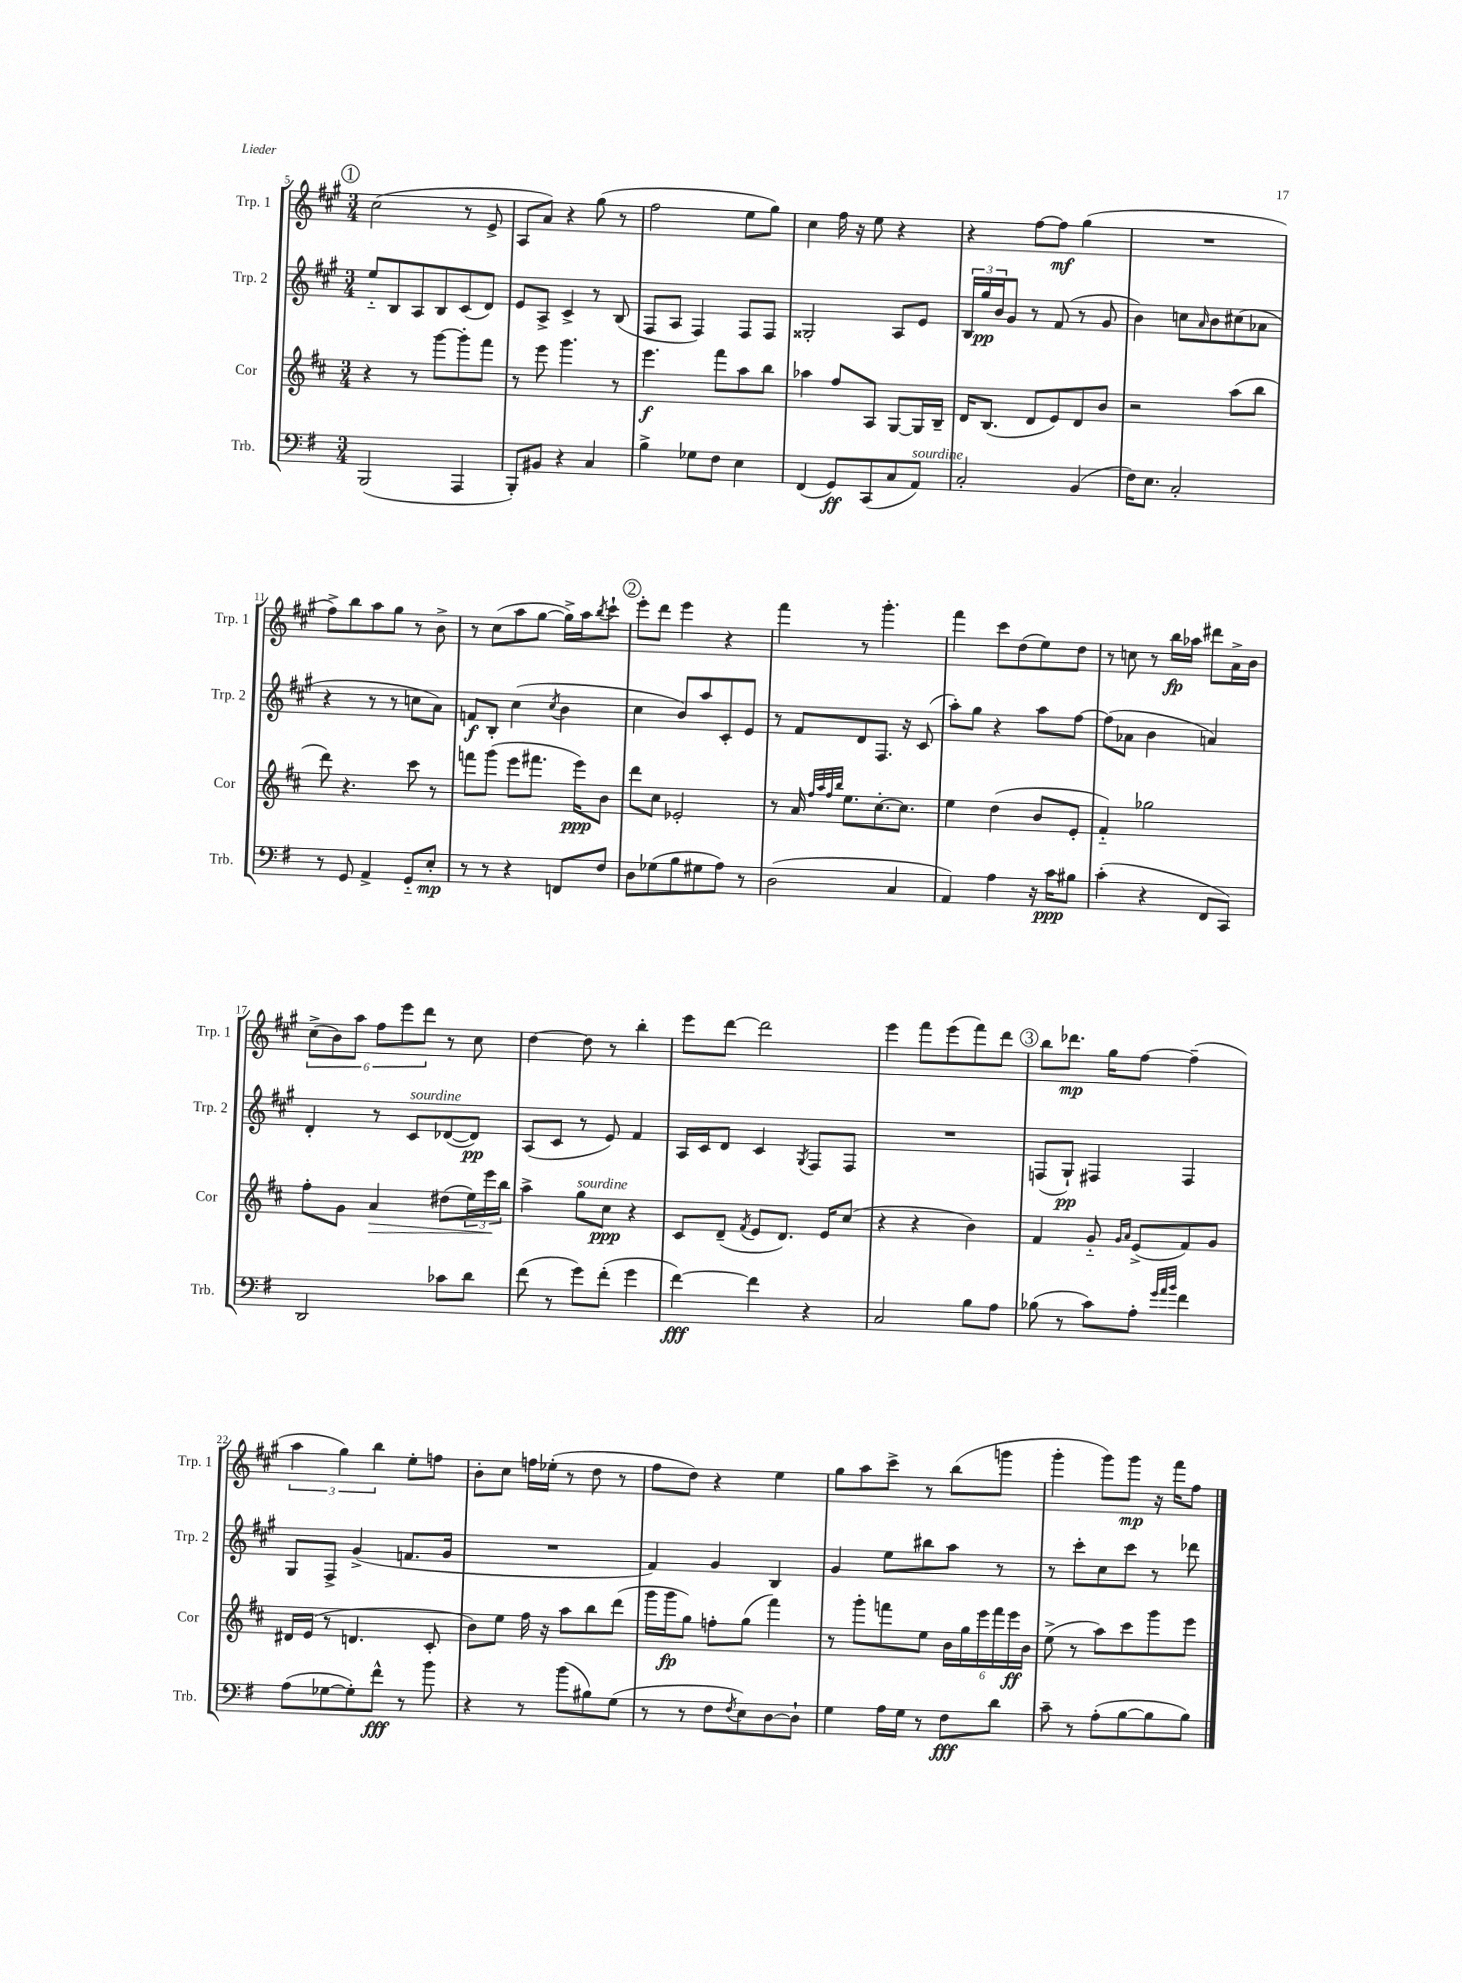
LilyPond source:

<<
\new StaffGroup <<
\new Staff = "s0" \with { instrumentName = "Trp. 1" shortInstrumentName = "Trp. 1" } {
    \clef treble \key a \major \numericTimeSignature \time 3/4
    \mark \markup { \circle "1" } cis''2( r8 e'8-> |
    a8 a'8) r4 gis''8( r8 |
    fis''2 e''8 gis''8) |
    cis''4 fis''16 r16 e''8 r4 |
    r4 fis''8~ fis''8\mf gis''4( |
    R2. |
    fis''8->) b''8 a''8 gis''8 r8 b'8-> |
    r8 cis''8( a''8 gis''8~ gis''16->) a''16 \acciaccatura { b''8 } cis'''8-! |
    \mark \markup { \circle "2" } e'''8-. d'''8 e'''4 r4 |
    fis'''4 r8 gis'''4.-. |
    fis'''4 cis'''8 d''8( e''8) d''8 |
    r8 c''8 r8 b''16\fp aes''16 dis'''8 a'16-> b'16 |
    \tuplet 6/4 { cis''8->( b'8) a''8 fis''8 e'''8 d'''8 } r8 cis''8 |
    d''4~ d''8 r8 b''4-. |
    e'''8 d'''8~ d'''2 |
    e'''4 fis'''8 e'''8( fis'''8) d'''8 |
    \mark \markup { \circle "3" } b''8 des'''8.\mp gis''16 fis''8~ fis''4--( |
    \tuplet 3/2 { a''4 gis''4) b''4 } e''8-. f''8 |
    b'8-. cis''8 f''16 ees''16-.( r8 d''8 r8 |
    fis''8 d''8) r4 e''4 |
    gis''8 a''8 cis'''8-> r8 b''8( g'''8 |
    gis'''4-. gis'''8) gis'''8\mp r16 fis'''16 fis''8 \bar "|." |
}
\new Staff = "s1" \with { instrumentName = "Trp. 2" shortInstrumentName = "Trp. 2" } {
    \clef treble \key a \major \numericTimeSignature \time 3/4
    \mark \markup { \circle "1" } e''8-_ b8 a8 b8 cis'8( d'8) |
    e'8 a8-> cis'4-> r8 b8( |
    fis8 a8 fis4) fis8 fis8 |
    gisis2-. a8 e'8 |
    \tuplet 3/2 { b16 gis''16\pp b'16 } gis'8 r8 fis'8( r8 gis'8 |
    b'4) c''8 \grace { a'16 } b'8 cis''8( aes'8 |
    r4 r8 r8 c''8 a'8) |
    f'8\f b8-. cis''4( \acciaccatura { cis''8 } b'4 |
    \mark \markup { \circle "2" } cis''4 b'8) a''8 cis'8-. e'8 |
    r8 fis'8 d'8 fis8. r16 cis'8( |
    a''8-.) gis''8 r4 a''8 fis''8~ |
    fis''8( aes'8 b'4 a'4) |
    d'4-. r8 cis'8^\markup { \italic "sourdine" } des'8~( des'8\pp) |
    a8( cis'8 r8 e'8) fis'4 |
    a16 cis'16 d'8 cis'4 \acciaccatura { gis8 } fis8 fis8 |
    R2. |
    \mark \markup { \circle "3" } f8( gis8-!\pp) fis4 fis4 |
    gis8 fis8-> gis'4->( f'8. gis'16 |
    R2. |
    fis'4) gis'4 b4 |
    gis'4 e''8 bis''8 a''8 r8 |
    r8 cis'''8-. cis''8 cis'''8 r8 des'''8 \bar "|." |
}
\new Staff = "s2" \with { instrumentName = "Cor" shortInstrumentName = "Cor" } {
    \clef treble \key d \major \numericTimeSignature \time 3/4
    \mark \markup { \circle "1" } r4 r8 g'''8~ g'''8-. fis'''8 |
    r8 e'''8 g'''4. r8 |
    e'''4.\f fis'''8 a''8 b''8 |
    aes''4 fis''8 a8 g8~ g16 b16-- |
    d'16 b8.( d'8 e'8) d'8 b'8 |
    r2 a''8( b''8 |
    d'''8) r4. cis'''8 r8 |
    f'''8 g'''8( e'''8 fis'''8. e'''16\ppp) b'8 |
    \mark \markup { \circle "2" } d'''8 cis''8 ees'2-. |
    r8 a'16 \grace { fis''32 a''32 fis''32 b''32 } e''8. cis''8.~-. cis''8. |
    e''4 d''4( b'8 e'8-. |
    fis'4-_) ges''2 |
    fis''8-. g'8 a'4\> dis''8( \tuplet 3/2 { e''16) e'''16\! b''16 } |
    a''4-> g''8^\markup { \italic "sourdine" } cis''8\ppp r4 |
    cis'8 d'8--( \acciaccatura { fis'8 } e'8 d'8.) e'16 cis''8( |
    r4 r4 b'4) |
    \mark \markup { \circle "3" } fis'4 g'8-_ \grace { g'16 a'16 } e'8->( fis'8) g'8 |
    dis'16 e'16( r8 d'4. cis'8-. |
    b'8) e''8 fis''16 r16 a''8 b''8 d'''8( |
    g'''16 g'''16\fp g''8) f''8-. g''8( fis'''4) |
    r8 g'''8-. f'''8 e''8 \tuplet 6/4 { b'16 g''16 e'''16 f'''16 e'''16\ff b'16 } |
    e''8->( r8 a''8) cis'''8 g'''8 e'''8 \bar "|." |
}
\new Staff = "s3" \with { instrumentName = "Trb." shortInstrumentName = "Trb." } {
    \clef bass \key g \major \numericTimeSignature \time 3/4
    \mark \markup { \circle "1" } b,,2( a,,4 |
    b,,8-.) bis,8 r4 c4 |
    b4-> ges8 fis8 e4 |
    fis,4( g,8\ff) c,8( c8 a,8^\markup { \italic "sourdine" }) |
    c2-. b,4( |
    fis16) e8. c2-. |
    r8 g,8 a,4-> g,8-_ e8-.\mp |
    r8 r8 r4 f,8 fis8 |
    \mark \markup { \circle "2" } d8 ges8( b8 gis8 a8) r8 |
    d2( c4 |
    a,4) a4 r16 c'16\ppp bis8 |
    c'4-.( r4 fis,8 c,8) |
    d,2 ces'8 d'8 |
    fis'8( r8 g'8) fis'8-.( g'4 |
    fis'4~\fff) fis'4 r4 |
    c2 b8 a8 |
    \mark \markup { \circle "3" } bes8( r8 c'8) a8-. \grace { g'32 a'32 b'32 } fis'4 |
    a8( ges8~ ges8-.) fis'8-^\fff r8 b'8 |
    r4 r8 b'8( bis8) g8( |
    r8 r8 fis8 \acciaccatura { fis8 } e8) d8~ d8-! |
    g4 a16 g16 r8 fis8\fff d'8 |
    c'8-- r8 a8-.( b8~ b8 b8) \bar "|." |
}
>>
>>
\layout { \context { \Score currentBarNumber = #5 } }
